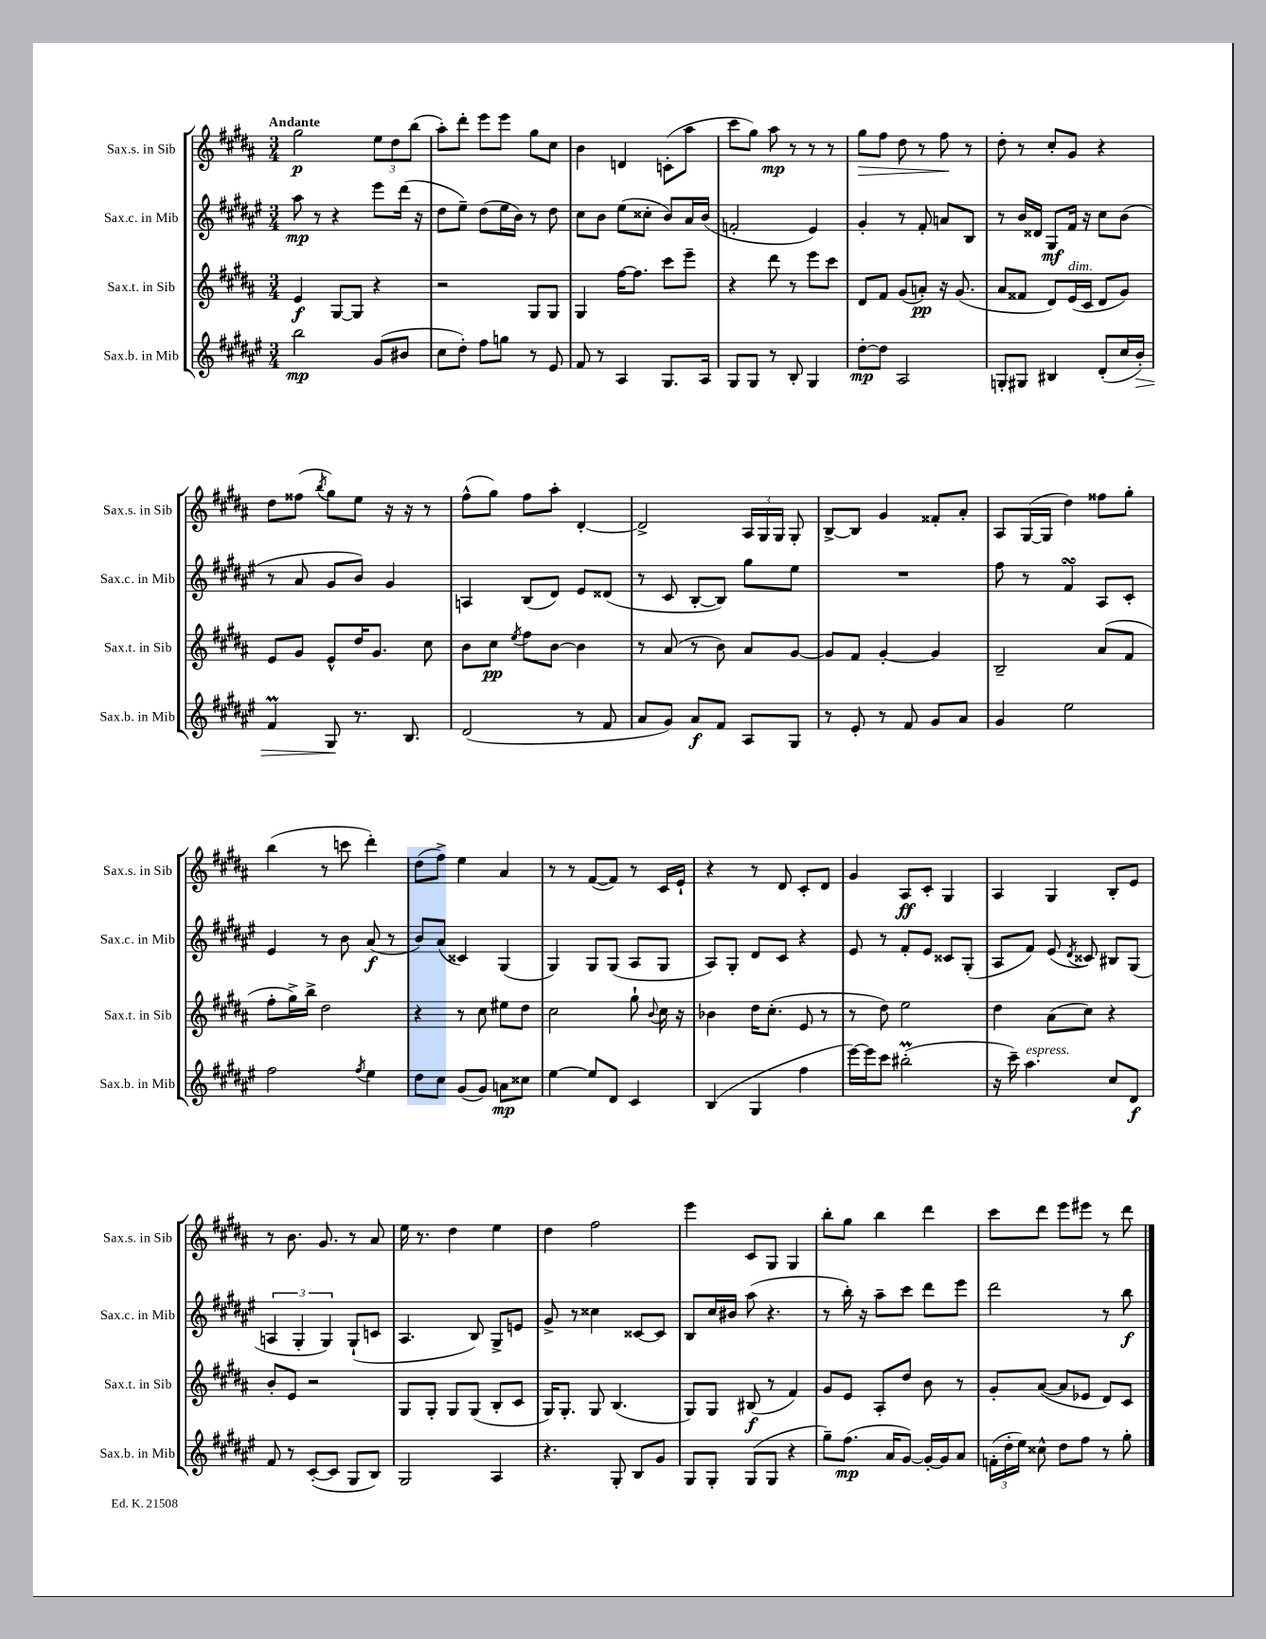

**kern	**dynam	**kern	**dynam	**kern	**dynam	**kern	**dynam
*part4	*part4	*part3	*part3	*part2	*part2	*part1	*part1
*staff4	*staff4	*staff3	*staff3	*staff2	*staff2	*staff1	*staff1
*I"Sax.b. in Mib	*	*I"Sax.t. in Sib	*	*I"Sax.c. in Mib	*	*I"Sax.s. in Sib	*
*I'Sax.b. in Mib	*	*I'Sax.t. in Sib	*	*I'Sax.c. in Mib	*	*I'Sax.s. in Sib	*
*clefG2	*	*clefG2	*	*clefG2	*	*clefG2	*
*k[f#c#g#d#a#e#]	*	*k[f#c#g#d#a#]	*	*k[f#c#g#d#a#e#]	*	*k[f#c#g#d#a#]	*
*M3/4	*	*M3/4	*	*M3/4	*	*M3/4	*
=1	=1	=1	=1	=1	=1	=1	=1
!	!	!	!	!	!	!LO:TX:a:B:t=Andante	!
2bb\	mp	4e/	f	8aa#\	mp	2gg#\	p
.	.	.	.	8r	.	.	.
.	.	[8G#/L	.	4r	.	.	.
.	.	8G#/J]	.	.	.	.	.
(8g#/L	.	4r	.	8eee#\L	.	12ee\L	.
.	.	.	.	.	.	12dd#\	.
8b#X/J	.	.	.	(16ddd#\Jk	.	.	.
.	.	.	.	.	.	(12bb\J	.
.	.	.	.	16r	.	.	.
=2	=2	=2	=2	=2	=2	=2	=2
8cc#\L	.	2r	.	8dd#\L	.	8aa#'\L)	.
8dd#'\J)	.	.	.	8ee#~\J)	.	8ddd#'\J	.
8ff#\L	.	.	.	(8dd#\L	.	8eee\L	.
8ggn\J	.	.	.	16ee#\L	.	8eee\J	.
.	.	.	.	16b\JJ)	.	.	.
8r	.	8G#/L	.	8r	.	8gg#\L	.
8e#/	.	8G#/J	.	8dd#\	.	8cc#\J	.
=3	=3	=3	=3	=3	=3	=3	=3
8f#/	.	4G#/	.	8cc#\L	.	4b\	.
8r	.	.	.	8b\J	.	.	.
4A#/	.	[16ff#\KL	.	(8ee#\L	.	4dn/	.
.	.	8.ff#\J]	.	.	.	.	.
.	.	.	.	8cc##X'\J	.	.	.
8.G#/L	.	8ccc#\L	.	8b/L)	.	(8cn'\L	.
.	.	8eee~\J	.	16a#/L	.	8aa#\J	.
16A#/Jk	.	.	.	(16b/JJ	.	.	.
=4	=4	=4	=4	=4	=4	=4	=4
8G#/L	.	4r	.	2fn'/	.	8ccc#\L	.
8G#/J	.	.	.	.	.	8gg#\J)	.
8r	.	8ddd#\	.	.	.	8aa#\	mp
8B'/	.	8r	.	.	.	8r	.
4G#/	.	8eee\L	.	4e#/)	.	8r	.
.	.	8ccc#\J	.	.	.	8r	.
=5	=5	=5	=5	=5	=5	=5	=5
!	!	!	!	!	!	!	!LO:HP:b
[8dd#'\L	mp	8d#/L	.	4g#'/	.	8gg#\L	>
8dd#\J]	.	8f#/J	.	.	.	8ff#\J	.
2A#/	.	(8g#/L	.	8r	.	8dd#\	.
.	.	8an'/J)	pp	8f#'/	.	8r	.
.	.	16r	.	8an/L	.	8ff#\	.
.	.	(8.g#/	.	.	.	.	.
.	.	.	.	8B/J	.	8r	]
=6	=6	=6	=6	=6	=6	=6	=6
8Gn'/L	.	8a#/L	.	8r	.	8dd#'\	.
8G#X/J	.	8f##X/J	.	16b/LL	.	8r	.
.	.	.	.	16d##X/JJ	.	.	.
4B#X/	.	8d#/L)	.	8G#/L	mf	8cc#'/L	.
!	!	!LO:TX:a:i:t=dim.	!	!	!	!	!
.	.	(16e/L	.	16f#/Jk	.	8g#/J	.
.	.	16c#/JJ	.	16r	.	.	.
(8d#'/L	.	8d#/L	.	8cc#\L	.	4r	.
16cc#/L	.	8g#/J)	.	(8b\J	.	.	.
!	!LO:HP:b	!	!	!	!	!	!
16b'/JJ)	>	.	.	.	.	.	.
!!LO:LB:g=z
=7	=7	=7	=7	=7	=7	=7	=7
4f#M/	.	8e/L	.	8r	.	8dd#\L	.
.	.	8g#/J	.	8a#/	.	(8ff##X\J	.
.	.	.	.	.	.	8qbb/	.
8G#/	.	8e^^/L	.	8g#/L	.	8gg#\L)	.
8.r	]	16dd#/K	.	8b/J)	.	8ee\J	.
.	.	8.g#/J	.	.	.	.	.
.	.	.	.	4g#/	.	16r	.
8.B/	.	.	.	.	.	16r	.
.	.	8cc#\	.	.	.	8r	.
=8	=8	=8	=8	=8	=8	=8	=8
(2d#/	.	8b\L	.	4An/	.	(8ff#^^\L	.
.	.	8cc#\J	pp	.	.	8gg#\J)	.
.	.	8qee/	.	.	.	.	.
.	.	8ff#\L	.	(8B/L	.	8ff#\L	.
.	.	[8b\J	.	8d#/J)	.	8aa#'\J	.
8r	.	4b\]	.	8e#/L	.	[4d#'/	.
8f#/	.	.	.	(8d##X/J	.	.	.
=9	=9	=9	=9	=9	=9	=9	=9
8a#/L	.	8r	.	8r	.	2d#^/]	.
8g#/J)	.	(8a#/	.	8c#/	.	.	.
8a#/L	f	8r	.	[8B'/L	.	.	.
8f#/J	.	8b\)	.	8B/J])	.	.	.
8A#/L	.	8a#/L	.	8gg#\L	.	24A#/LL	.
.	.	.	.	.	.	24G#/	.
.	.	.	.	.	.	24G#/JJ	.
8G#/J	.	[8g#/J	.	8ee#\J	.	8G#'/	.
=10	=10	=10	=10	=10	=10	=10	=10
8r	.	8g#/L]	.	2.r	.	[8B^/L	.
8e#'/	.	8f#/J	.	.	.	8B/J]	.
8r	.	[4g#'/	.	.	.	4g#/	.
8f#/	.	.	.	.	.	.	.
8g#/L	.	4g#/]	.	.	.	8f##X'/L	.
8a#/J	.	.	.	.	.	8a#'/J	.
=11	=11	=11	=11	=11	=11	=11	=11
4g#/	.	2B~/	.	8ff#\	.	8A#/L	.
.	.	.	.	8r	.	([16G#/L	.
.	.	.	.	.	.	16G#/JJ]	.
2ee#\	.	.	.	4f#sSSs/	.	4dd#\)	.
.	.	(8a#/L	.	8A#/L	.	8ff##X\L	.
.	.	8f#/J	.	8c#'/J	.	8gg#'\J	.
!!LO:LB:g=z
=12	=12	=12	=12	=12	=12	=12	=12
2ff#\	.	8ff#'\L	.	4e#/	.	(4bb\	.
.	.	16gg#^\L)	.	.	.	.	.
.	.	16bb^\JJ	.	.	.	.	.
.	.	2dd#\	.	8r	.	8r	.
.	.	.	.	8b\	.	8cccn\	.
8qff#/	.	.	.	.	.	.	.
4ee#\	.	.	.	(8a#/	f	4ddd#'\)	.
.	.	.	.	8r	.	.	.
=13	=13	=13	=13	=13	=13	=13	=13
8dd#\L	.	4r	.	8b/L)	.	(8dd#\L	.
8cc#\J	.	.	.	(8a#/J	.	8ff#^\J)	.
(8g#/L	.	8r	.	4c##X/)	.	4ee\	.
8g#/J)	.	8cc#\	.	.	.	.	.
8an\L	mp	8ee#X\L	.	(4G#/	.	4a#/	.
8cc##X\J	.	8dd#\J	.	.	.	.	.
=14	=14	=14	=14	=14	=14	=14	=14
[4ee#\	.	2cc#\	.	4G#/)	.	8r	.
.	.	.	.	.	.	8r	.
8ee#/L]	.	.	.	8G#/L	.	([8f#/L	.
8d#/J	.	.	.	(8G#/J	.	8f#/J])	.
4c#/	.	8gg#`\	.	8A#/L	.	8r	.
.	.	8qqb/	.	.	.	.	.
.	.	16cc#\	.	8G#/J	.	16c#/LL	.
.	.	16r	.	.	.	16e`/JJ	.
=15	=15	=15	=15	=15	=15	=15	=15
(4B/	.	4b-X\	.	8A#/L)	.	4r	.
.	.	.	.	8G#'/J	.	.	.
4G#/	.	16dd#\KL	.	8d#/L	.	8r	.
.	.	(8.cc#'\J	.	.	.	.	.
.	.	.	.	8c#/J	.	8d#/	.
4ff#\	.	8e/	.	4r	.	8c#'/L	.
.	.	8r	.	.	.	8d#/J	.
=16	=16	=16	=16	=16	=16	=16	=16
[16eee#\LL)	.	8r	.	8e#/	.	4g#/	.
16eee#\J]	.	.	.	.	.	.	.
8ccc#\J	.	8dd#\)	.	8r	.	.	.
(2bb#Xm'\	.	2ee\	.	8f#'/L	.	8A#/L	ff
.	.	.	.	8e#/J	.	8c#'/J	.
.	.	.	.	8c##X/L	.	4G#/	.
.	.	.	.	(8G#'/J	.	.	.
=17	=17	=17	=17	=17	=17	=17	=17
16r	.	4dd#\	.	8A#/L	.	4A#/	.
16ccc#~\)	.	.	.	.	.	.	.
!LO:TX:a:i:t=espress.	!	!	!	!	!	!	!
4.aa#\	.	.	.	8f#/J)	.	.	.
.	.	(8a#\L	.	(8e#/	.	4G#/	.
.	.	.	.	8qd#/	.	.	.
.	.	8cc#\J)	.	8c##X/)	.	.	.
8cc#/L	.	4r	.	8B#X/L	.	8B'/L	.
8d#/J	f	.	.	(8G#/J	.	8e/J	.
!!LO:LB:g=z
=18	=18	=18	=18	=18	=18	=18	=18
8f#/	.	8b'/L	.	6An/	.	8r	.
8r	.	8e/J	.	.	.	8.b\	.
.	.	.	.	6G#'/	.	.	.
([8c#'/L	.	2r	.	.	.	.	.
.	.	.	.	.	.	8.g#/	.
.	.	.	.	6G#/)	.	.	.
8c#/J]	.	.	.	.	.	.	.
8G#/L	.	.	.	(8G#`/L	.	8r	.
8B/J)	.	.	.	8cn/J	.	8a#/	.
=19	=19	=19	=19	=19	=19	=19	=19
2G#/	.	8G#/L	.	4.A#/	.	16ee\	.
.	.	.	.	.	.	8.r	.
.	.	8G#'/J	.	.	.	.	.
.	.	8G#/L	.	.	.	4dd#\	.
.	.	(8G#/J	.	8B/)	.	.	.
4A#/	.	8B'/L	.	8G#^/L	.	4ee\	.
.	.	8c#/J	.	8en/J	.	.	.
=20	=20	=20	=20	=20	=20	=20	=20
4.r	.	16G#/KL)	.	8g#^/	.	4dd#\	.
.	.	8.G#'/J	.	.	.	.	.
.	.	.	.	8r	.	.	.
.	.	8G#/	.	4cc##X\	.	2ff#\	.
8G#'/	.	(4.B/	.	.	.	.	.
8B/L	.	.	.	[8c##X/L	.	.	.
8g#/J	.	.	.	8c##/J]	.	.	.
=21	=21	=21	=21	=21	=21	=21	=21
8G#/L	.	8G#/L)	.	8B/L	.	4eee\	.
8G#'/J	.	8G#/J	.	16cc#/L	.	.	.
.	.	.	.	16b#X/JJ	.	.	.
(8G#/L	.	(8B#X/	f	(8aa#\	.	8c#/L	.
8G#/J	.	8r	.	4.r	.	8G#/J	.
4r	.	4f#/)	.	.	.	4G#/	.
=22	=22	=22	=22	=22	=22	=22	=22
8gg#~\L)	.	8g#/L	.	8r	.	8bb'\L	.
(8.ff#\J	mp	8e/J	.	16bb'\)	.	8gg#\J	.
.	.	.	.	16r	.	.	.
.	.	8A#'/L	.	8aa#~\L	.	4bb\	.
16a#/KL	.	.	.	.	.	.	.
[8g#/J)	.	8dd#/J	.	8ccc#\J	.	.	.
16g#'/LL_	.	8b\	.	8ddd#\L	.	4ddd#\	.
16g#/J]	.	.	.	.	.	.	.
8a#/J	.	8r	.	8eee#\J	.	.	.
=23	=23	=23	=23	=23	=23	=23	=23
(24fn'\LL	.	8g#'/L	.	2ddd#\	.	8ccc#\L	.
24dd#'\	.	.	.	.	.	.	.
24ee#\JJ)	.	.	.	.	.	.	.
8cc##X^^\	.	([8a#/J	.	.	.	8ddd#\J	.
8dd#\L	.	8a#/L]	.	.	.	8eee\L	.
8ff#\J	.	8e-X/J	.	.	.	8eee#X\J	.
8r	.	8d#/L)	.	8r	.	8r	.
8gg#'\	.	8c#/J	.	8bb\	f	8ddd#\	.
==	==	==	==	==	==	==	==
*-	*-	*-	*-	*-	*-	*-	*-
